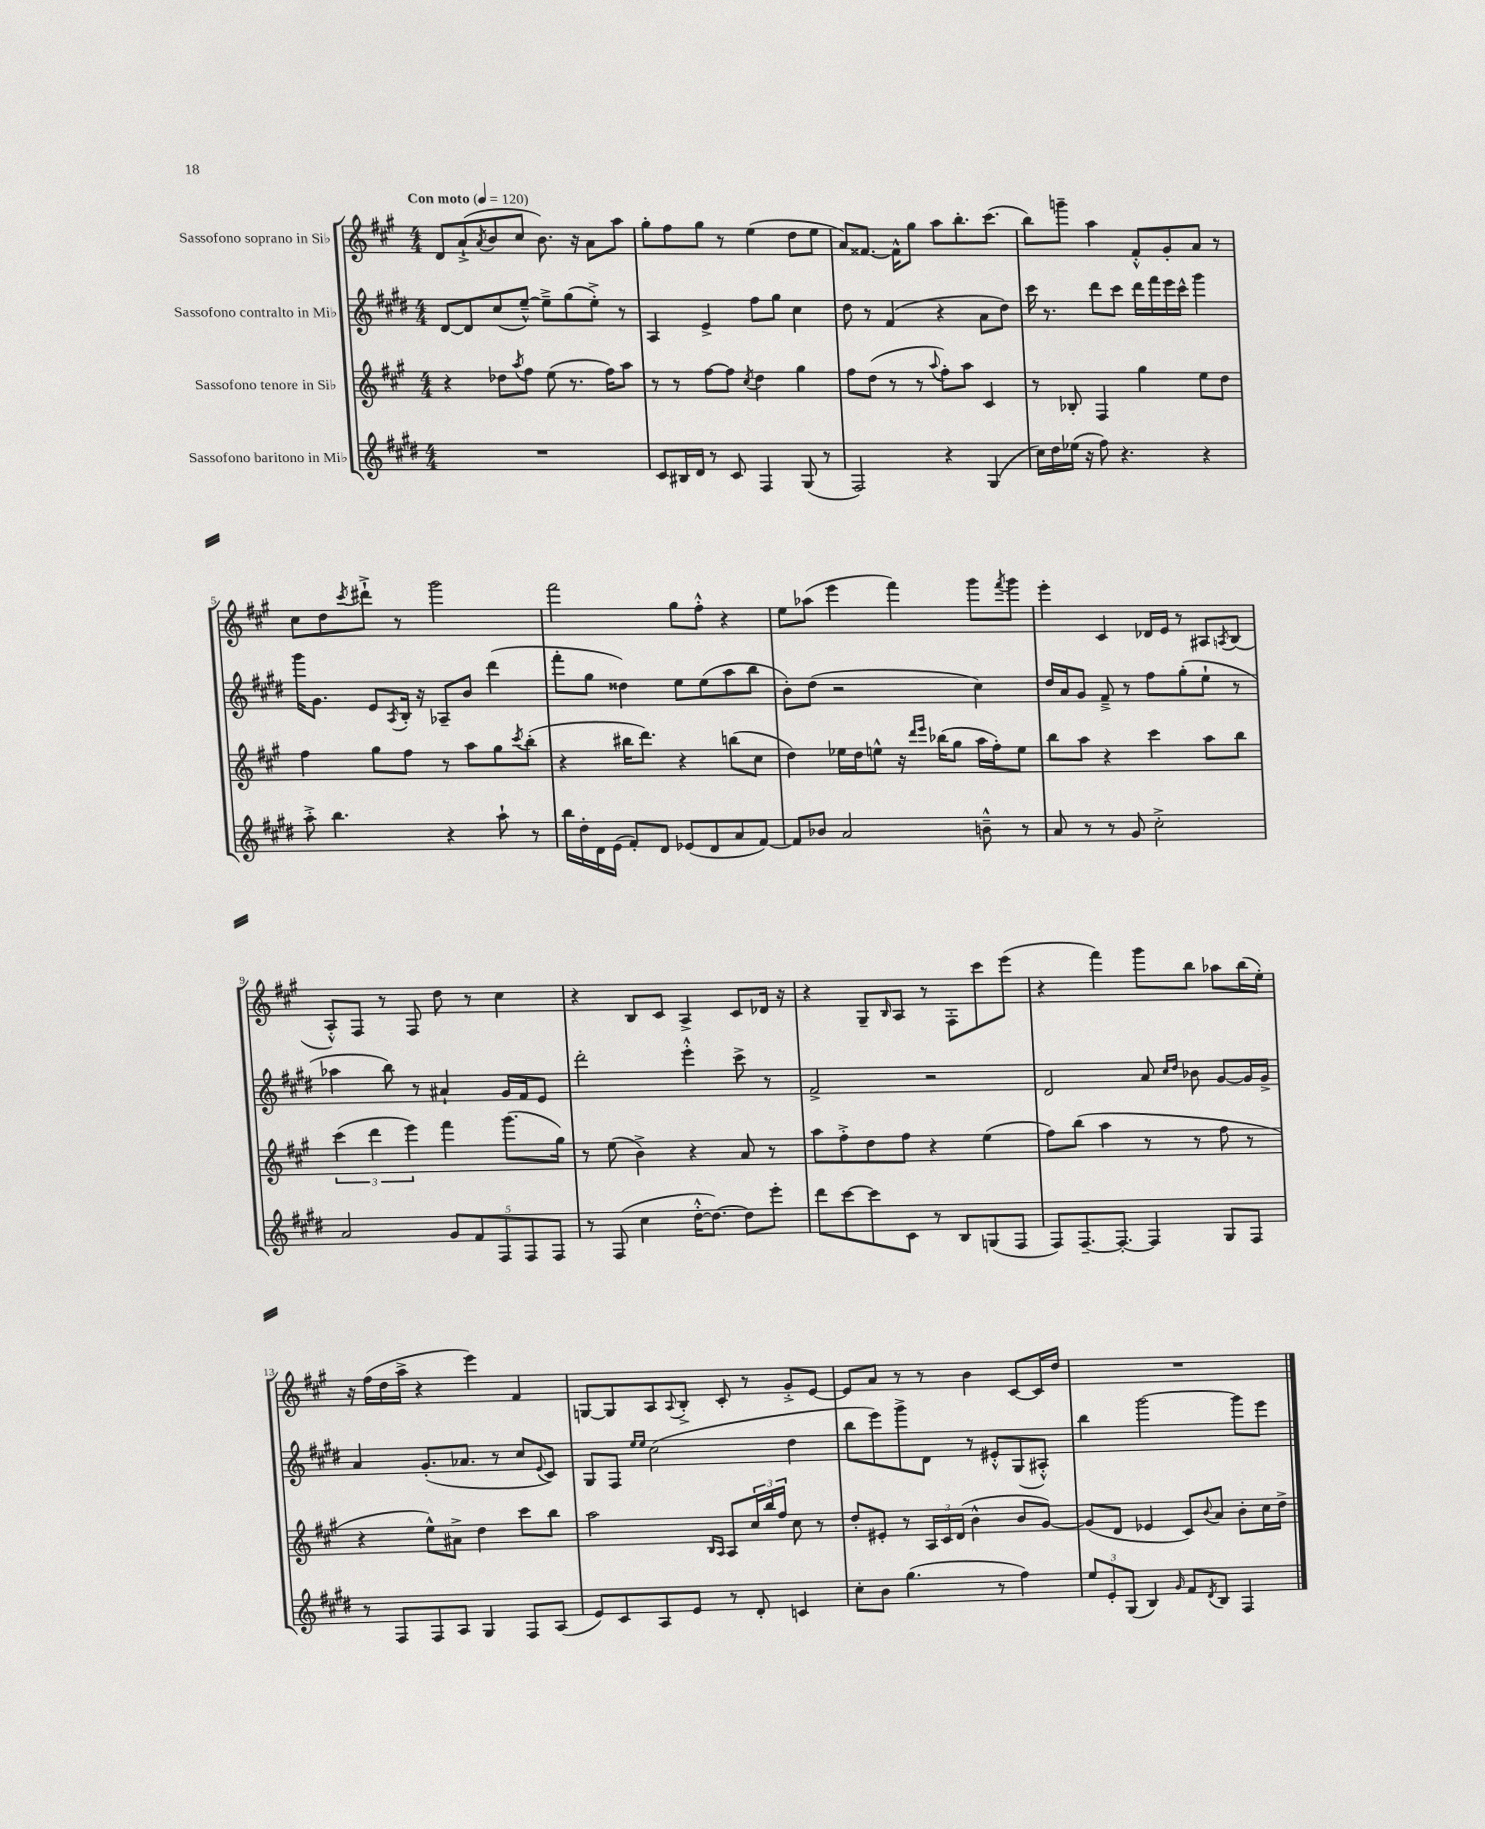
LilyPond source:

<<
\new StaffGroup <<
\new Staff = "s0" \with { instrumentName = "Sassofono soprano in Sib" } {
    \clef treble \key a \major \numericTimeSignature \time 4/4 \tempo "Con moto" 4 = 120
    d'8 a'8-!->( \acciaccatura { a'8 } b'8 cis''8 b'8.) r16 a'8 a''8 |
    gis''8-. fis''8 gis''8 r8 e''4( d''8 e''8 |
    a'8) fisis'8.~ fisis'16-^ gis''8 a''8 b''8.-. cis'''8.( |
    b''8) g'''8-- a''4 fis'8-.-^ gis'8-. a'8 r8 |
    cis''8 d''8 \acciaccatura { cis'''8 } dis'''8-!-> r8 gis'''2 |
    fis'''2 gis''8 fis''8-.-^ r4 |
    e''8 aes''8( e'''4 fis'''4) gis'''8 \acciaccatura { fis'''8 } gis'''8 |
    e'''4-. cis'4 des'16 e'16 r8 ais8 \acciaccatura { a8 } b8( |
    a8-.-^) fis8 r8 fis8 d''8 r8 cis''4 |
    r4 b8 cis'8 a4-> cis'8 des'16 r16 |
    r4 gis8-- \grace { b16 } a8 r8 fis8-. cis'''8 e'''8( |
    r4 fis'''4) gis'''8 b''8 aes''8 b''16( e''16-.) |
    r16 fis''16( d''16 a''16-> r4 e'''4) fis'4 |
    g8~ g8 a8 \appoggiatura { a8 } b8-.-> cis'8-. r8 gis'8-.-> e'8~ |
    e'8 a'8 r8 r8 b'4 cis'8~ cis'16 d''16 |
    R1 \bar "|." |
}
\new Staff = "s1" \with { instrumentName = "Sassofono contralto in Mib" } {
    \clef treble \key e \major \numericTimeSignature \time 4/4
    dis'8~ dis'8 cis''8( e''8~---^) e''8---> gis''8( e''8-.->) r8 |
    a4 e'4-> fis''8 gis''8 cis''4 |
    dis''8 r8 fis'4( r4 a'8 dis''8) |
    cis'''16 r8. dis'''8 cis'''8 dis'''16 fis'''16 e'''16 cis'''16-^ gis'''4 |
    gis'''16 gis'8. e'8 \acciaccatura { a8 } b16-. r16 aes8-- b'8 dis'''4( |
    fis'''8-. gis''8 disis''4) e''8 e''8( a''8 b''8 |
    b'8-.) dis''8( r2 cis''4) |
    dis''16 a'16 gis'8 fis'8---> r8 fis''8 gis''8-.( e''8-! r8 |
    aes''4 b''8) r8 ais'4-! gis'16 fis'16 e'8 |
    dis'''2-. e'''4-.-^ cis'''8-> r8 |
    fis'2-> r2 |
    dis'2 a'8 \grace { cis''16 dis''16 } bes'8 gis'8~ gis'16 gis'16-> |
    a'4 gis'8.-.( aes'8. r8 cis''8 \appoggiatura { e'8 } cis'8) |
    gis8 fis8 \grace { e''16 e''16 } cis''2( dis''4 |
    b''8 e'''8) gis'''8-> dis'8 r8 eis'8-.-^ gis8( ais8-.-^) |
    b''4 gis'''2~ gis'''8 e'''8 \bar "|." |
}
\new Staff = "s2" \with { instrumentName = "Sassofono tenore in Sib" } {
    \clef treble \key a \major \numericTimeSignature \time 4/4
    r4 des''8 \acciaccatura { a''8 } fis''8 e''8( r8. fis''16) a''8 |
    r8 r8 fis''8~ fis''8 \acciaccatura { cis''8 } d''4 gis''4 |
    fis''8 d''8( r8 r8 \appoggiatura { a''8 } fis''8-.) a''8 cis'4 |
    r8 bes8-. fis4 gis''4 e''8 d''8 |
    fis''4 gis''8 fis''8 r8 a''8 gis''8 \acciaccatura { cis'''8 } b''8-.( |
    r4 bis''16 d'''8.) r4 b''8( cis''8 |
    d''4) ees''16 d''16 e''8-^ r16 \grace { d'''16 e'''16 } bes''16( gis''8 a''16 fis''16-.) e''8 |
    b''8 a''8 r4 cis'''4 a''8 b''8 |
    \tuplet 3/2 { cis'''4( d'''4 e'''4) } fis'''4 gis'''8.( gis''16) |
    r8 e''8( b'4->) r4 a'8 r8 |
    a''8 fis''8-.-> d''8 fis''8 r4 e''4( |
    fis''8) b''8( a''4 r8 r8 fis''8 r8 |
    r4 e''8-^) ais'8-> d''4 cis'''8 b''8 |
    a''2 \grace { b16 a16 } a8 \tuplet 3/2 { cis''16 b''16 fis''16 } cis''8 r8 |
    d''8-. eis'8-. r8 \tuplet 3/2 { a16 cis'16 d'16( } b'4-^ b'8 gis'8~) |
    gis'8( d'8 ees'4 cis'8) \appoggiatura { b'8 } a'8 b'8-. cis''16 d''16-> \bar "|." |
}
\new Staff = "s3" \with { instrumentName = "Sassofono baritono in Mib" } {
    \clef treble \key e \major \numericTimeSignature \time 4/4
    R1 |
    cis'8 bis16 dis'16 r8 cis'8 fis4 gis8( r8 |
    fis2) r4 gis4( |
    cis''16) dis''16 ees''16( r16 fis''8) r4. r4 |
    a''8-.-> b''4. r4 a''8-! r8 |
    b''16 dis''16-. dis'16 e'16( fis'8-.) dis'8 ees'8( dis'8 a'8 fis'8~) |
    fis'8 bes'8 a'2 b'8---^ r8 |
    a'8 r8 r8 gis'8 cis''2-.-> |
    a'2 \tuplet 5/4 { gis'8 fis'8 fis8 fis8 fis8 } |
    r8 fis8( cis''4 dis''16~-.-^ dis''8.~) dis''8 e'''8-. |
    dis'''8 cis'''8~ cis'''8 cis'8 r8 b8 g8( fis8 |
    fis8) fis8.~-- fis8.~-. fis4 gis8 fis8 |
    r8 fis8 fis8 a8 gis4 fis8 a8( |
    e'8) cis'8 a8 e'8 r8 dis'8-. c'4 |
    cis''8-. b'8 gis''4.( r8 fis''4) |
    \tuplet 3/2 { e''8 e'8-. gis8( } b4) \grace { gis'16 } fis'8 \acciaccatura { dis'8 } b8 fis4 \bar "|." |
}
>>
>>
